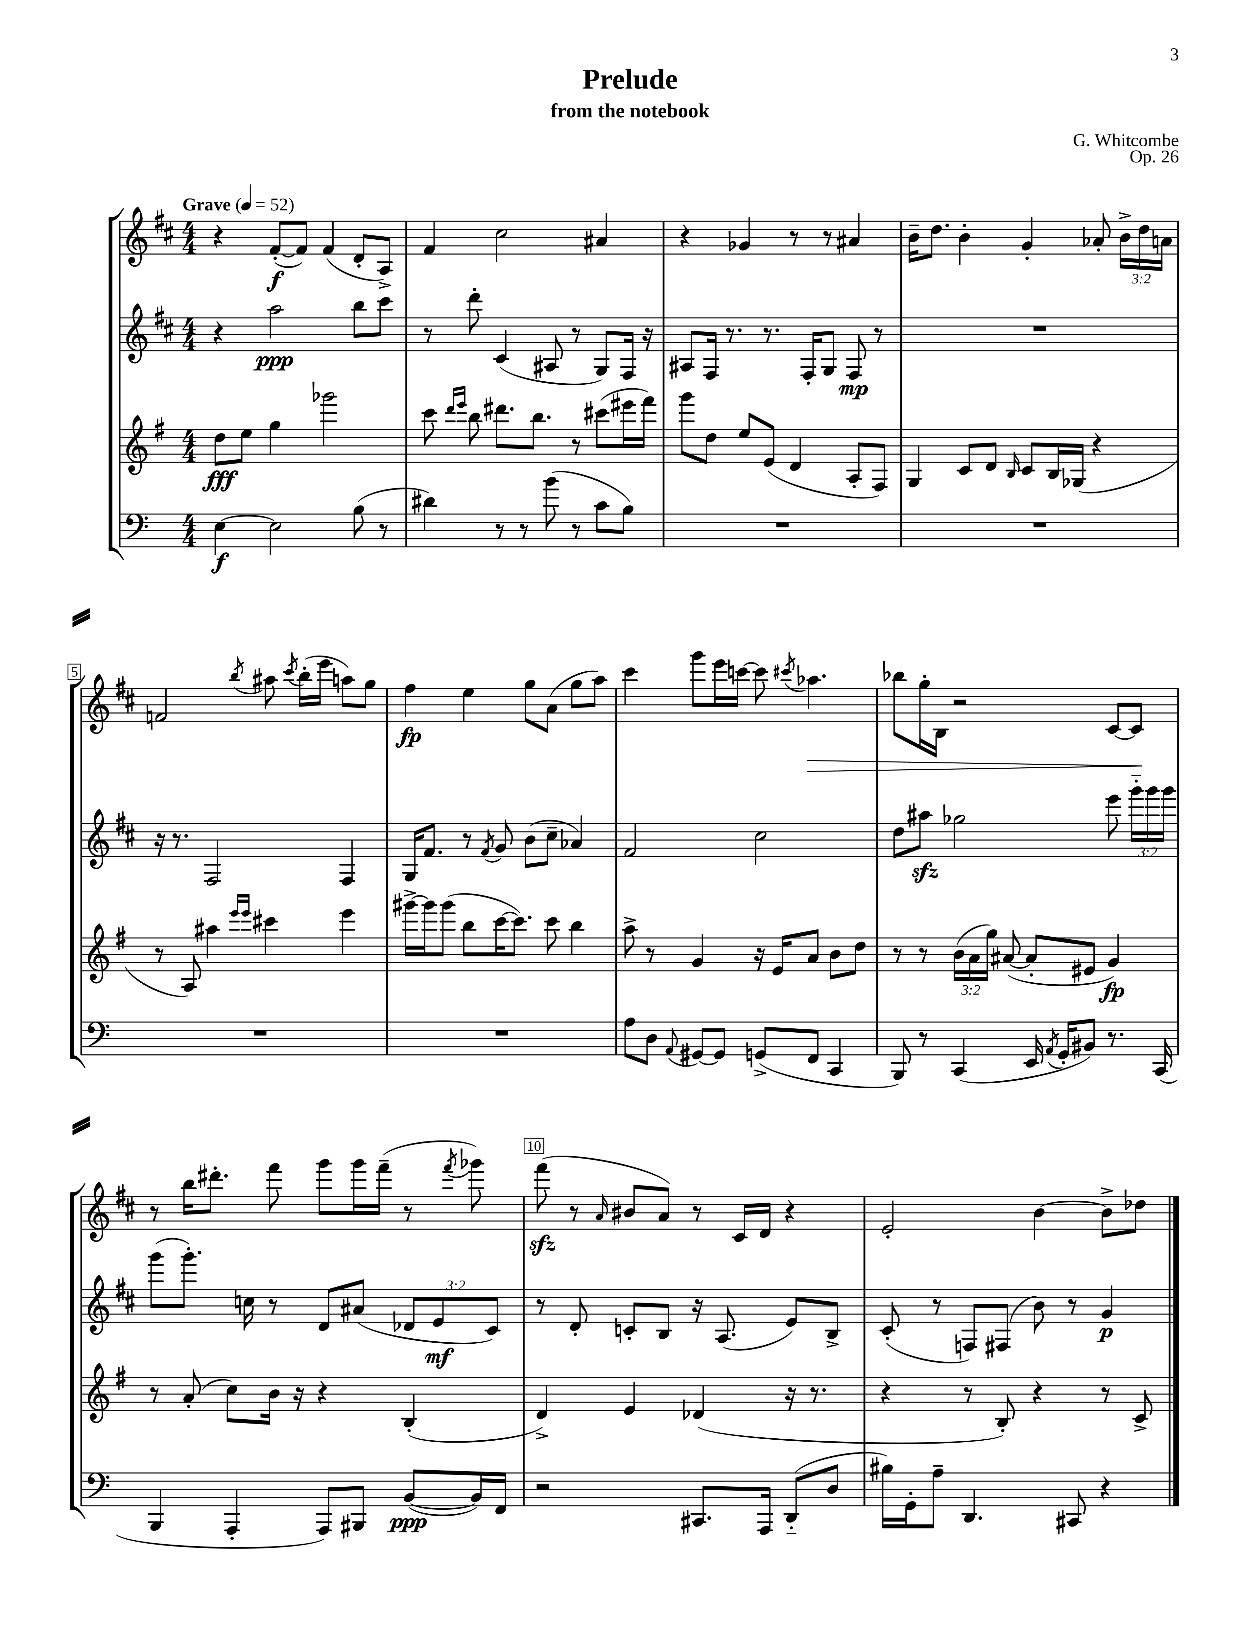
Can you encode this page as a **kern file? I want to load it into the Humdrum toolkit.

**kern	**dynam	**kern	**dynam	**kern	**dynam	**kern	**dynam
*part4	*part4	*part3	*part3	*part2	*part2	*part1	*part1
*staff4	*staff4	*staff3	*staff3	*staff2	*staff2	*staff1	*staff1
*clefF4	*	*clefG2	*	*clefG2	*	*clefG2	*
*k[]	*	*k[f#]	*	*k[f#c#]	*	*k[f#c#]	*
*M4/4	*	*M4/4	*	*M4/4	*	*M4/4	*
*MM52	*	*MM52	*	*MM52	*	*MM52	*
=1	=1	=1	=1	=1	=1	=1	=1
!	!	!	!	!	!	!LO:TX:a:B:t=Grave	!
[4E\	f	8dd\L	fff	4r	.	4r	.
.	.	8ee\J	.	.	.	.	.
2E\]	.	4gg\	.	2aa\	ppp	([8f#'/L	f
.	.	.	.	.	.	8f#/J])	.
.	.	2ggg-X\	.	.	.	(4f#/	.
(8B\	.	.	.	8bb\L	.	8d'/L	.
8r	.	.	.	8ccc#\J	.	8A^/J)	.
=2	=2	=2	=2	=2	=2	=2	=2
4d#X\)	.	8ccc\	.	8r	.	4f#/	.
.	.	16qqddd/LL	.	.	.	.	.
.	.	16qqeee/JJ	.	.	.	.	.
.	.	8bb\	.	8ddd'\	.	.	.
8r	.	8.ddd#X\L	.	(4c#/	.	2cc#\	.
8r	.	.	.	.	.	.	.
.	.	8.bb\J	.	.	.	.	.
(8b\	.	.	.	8A#X/	.	.	.
8r	.	8r	.	8r	.	.	.
8c\L	.	(8ccc#X\L	.	8G/L)	.	4a#X/	.
8B\J)	.	16eee#X\L	.	16F#/Jk	.	.	.
.	.	16fff#\JJ)	.	16r	.	.	.
=3	=3	=3	=3	=3	=3	=3	=3
1r	.	8ggg\L	.	8A#X/L	.	4r	.
.	.	8dd\J	.	16F#/Jk	.	.	.
.	.	.	.	8.r	.	.	.
.	.	8ee/L	.	.	.	4g-X/	.
.	.	(8e/J	.	8.r	.	.	.
.	.	4d/	.	.	.	8r	.
.	.	.	.	16F#'/KL	.	.	.
.	.	.	.	8G/J	.	8r	.
.	.	8A'/L	.	8F#/	mp	4a#X/	.
.	.	8F#/J)	.	8r	.	.	.
=4	=4	=4	=4	=4	=4	=4	=4
1r	.	4G/	.	1r	.	16b~\KL	.
.	.	.	.	.	.	8.dd\J	.
.	.	8c/L	.	.	.	4b'\	.
.	.	8d/J	.	.	.	.	.
.	.	16qqB/	.	.	.	.	.
.	.	8c/L	.	.	.	4g'/	.
.	.	16B/L	.	.	.	.	.
.	.	(16G-X/JJ	.	.	.	.	.
.	.	4r	.	.	.	8a-X'/	.
.	.	.	.	.	.	24b^\LL	.
.	.	.	.	.	.	24dd\	.
.	.	.	.	.	.	24an\JJ	.
!!LO:LB:g=z
=5	=5	=5	=5	=5	=5	=5	=5
1r	.	8r	.	16r	.	2fn/	.
.	.	.	.	8.r	.	.	.
.	.	8A/)	.	.	.	.	.
.	.	4aa#X\	.	2F#/	.	.	.
.	.	16qqeee/LL	.	.	.	.	.
.	.	16qqeee/JJ	.	.	.	8qbb/	.
.	.	4ccc#X\	.	.	.	8aa#X\	.
.	.	.	.	.	.	8qccc#/	.
.	.	.	.	.	.	(16bb'\LL	.
.	.	.	.	.	.	16eee\JJ	.
.	.	4eee\	.	4F#/	.	8aan\L)	.
.	.	.	.	.	.	8gg\J	.
=6	=6	=6	=6	=6	=6	=6	=6
1r	.	[16ggg#X^\LL	.	16G/KL	.	4ff#\	fp
.	.	16ggg#\J]	.	8.f#/J	.	.	.
.	.	(8ggg#\J	.	.	.	.	.
.	.	8bb\L	.	8r	.	4ee\	.
.	.	.	.	8qf#/	.	.	.
.	.	[16ccc\K	.	8g/	.	.	.
.	.	8.ccc\J])	.	.	.	.	.
.	.	.	.	(8b\L	.	8gg\L	.
.	.	8ccc\	.	8cc#~\J	.	(8a\J	.
.	.	4bb\	.	4a-X/)	.	8gg\L	.
.	.	.	.	.	.	8aa\J)	.
=7	=7	=7	=7	=7	=7	=7	=7
8A\L	.	8aa^\	.	2f#/	.	4ccc#\	.
8D\J	.	8r	.	.	.	.	.
8qqAA/	.	.	.	.	.	.	.
[8GG#X/L	.	4g/	.	.	.	8ggg\L	.
8GG#/J]	.	.	.	.	.	16eee\L	.
.	.	.	.	.	.	[16cccn\JJ	.
(8GGn^/L	.	16r	.	2cc#\	.	8ccc\]	.
.	.	16e/KL	.	.	.	.	.
.	.	.	.	.	.	8qccc#X/	.
!	!	!	!	!	!	!	!LO:HP:b
8FF/J	.	8a/J	.	.	.	4.aa-X\	>
4CC/	.	8b\L	.	.	.	.	.
.	.	8dd\J	.	.	.	.	.
=8	=8	=8	=8	=8	=8	=8	=8
8BBB/)	.	8r	.	8dd\L	.	8bb-X\L	.
8r	.	8r	.	8aa#Xzz\J	.	16gg'\L	.
.	.	.	.	.	.	16B\JJ	.
(4CC/	.	(24b\LL	.	2gg-X\	.	2r	.
.	.	24a\	.	.	.	.	.
.	.	24gg\JJ)	.	.	.	.	.
.	.	([8a#X/	.	.	.	.	.
16EE/	.	8a#'/L]	.	.	.	.	.
8qAA/	.	.	.	.	.	.	.
16GG'/KL	.	.	.	.	.	.	.
8BB#X/J)	.	8e#X/J	.	.	.	.	.
8.r	.	4g/)	fp	8eee\	.	[8c#/L	.
.	.	.	.	24ggg\LL	.	8c#/J]	.
.	.	.	.	24ggg\	.	.	.
(16CC/	.	.	.	.	.	.	.
.	.	.	.	24ggg\JJ	.	.	.
.	.	.	.	.	.	.	]
!!LO:LB:g=z
=9	=9	=9	=9	=9	=9	=9	=9
4BBB/	.	8r	.	(8ggg\L	.	8r	.
.	.	(8a'/	.	8.ggg'\J)	.	16bb\KL	.
.	.	.	.	.	.	8.ddd#X'\J	.
4AAA'/	.	8cc\L)	.	.	.	.	.
.	.	.	.	16ccn\	.	.	.
.	.	16b\Jk	.	8r	.	8fff#\	.
.	.	16r	.	.	.	.	.
8AAA/L)	.	4r	.	8d/L	.	8ggg\L	.
8BBB#X/J	.	.	.	(8a#X/J	.	16ggg\L	.
.	.	.	.	.	.	(16fff#~\JJ	.
([8BB/L	ppp	(4B'/	.	12d-X/L	.	8r	.
.	.	.	.	12e/	mf	.	.
.	.	.	.	.	.	8qfff#/	.
16BB/L])	.	.	.	.	.	8ggg-X\)	.
.	.	.	.	12c#/J)	.	.	.
16FF/JJ	.	.	.	.	.	.	.
=10	=10	=10	=10	=10	=10	=10	=10
2r	.	4d^/)	.	8r	.	(8fff#zz\	.
.	.	.	.	8d'/	.	8r	.
.	.	.	.	.	.	16qqa/	.
.	.	4e/	.	8cn'/L	.	8b#X/L	.
.	.	.	.	8B/J	.	8a/J)	.
8.CC#X/L	.	(4d-X/	.	16r	.	8r	.
.	.	.	.	(8.A/	.	.	.
.	.	.	.	.	.	16c#/LL	.
16AAA/Jk	.	.	.	.	.	16d/JJ	.
(8DD/L	.	16r	.	8e/L)	.	4r	.
.	.	8.r	.	.	.	.	.
8D/J	.	.	.	8B^/J	.	.	.
=11	=11	=11	=11	=11	=11	=11	=11
16B#X\LL)	.	4r	.	(8c#'/	.	2e'/	.
16GG'\J	.	.	.	.	.	.	.
8A~\J	.	.	.	8r	.	.	.
4.DD/	.	8r	.	8Fn/L)	.	.	.
.	.	8B'/)	.	(8F#X/J	.	.	.
.	.	4r	.	8b\)	.	[4b\	.
8CC#X/	.	.	.	8r	.	.	.
4r	.	8r	.	4g/	p	8b^\L]	.
.	.	8c^/	.	.	.	8dd-X\J	.
==	==	==	==	==	==	==	==
*-	*-	*-	*-	*-	*-	*-	*-
